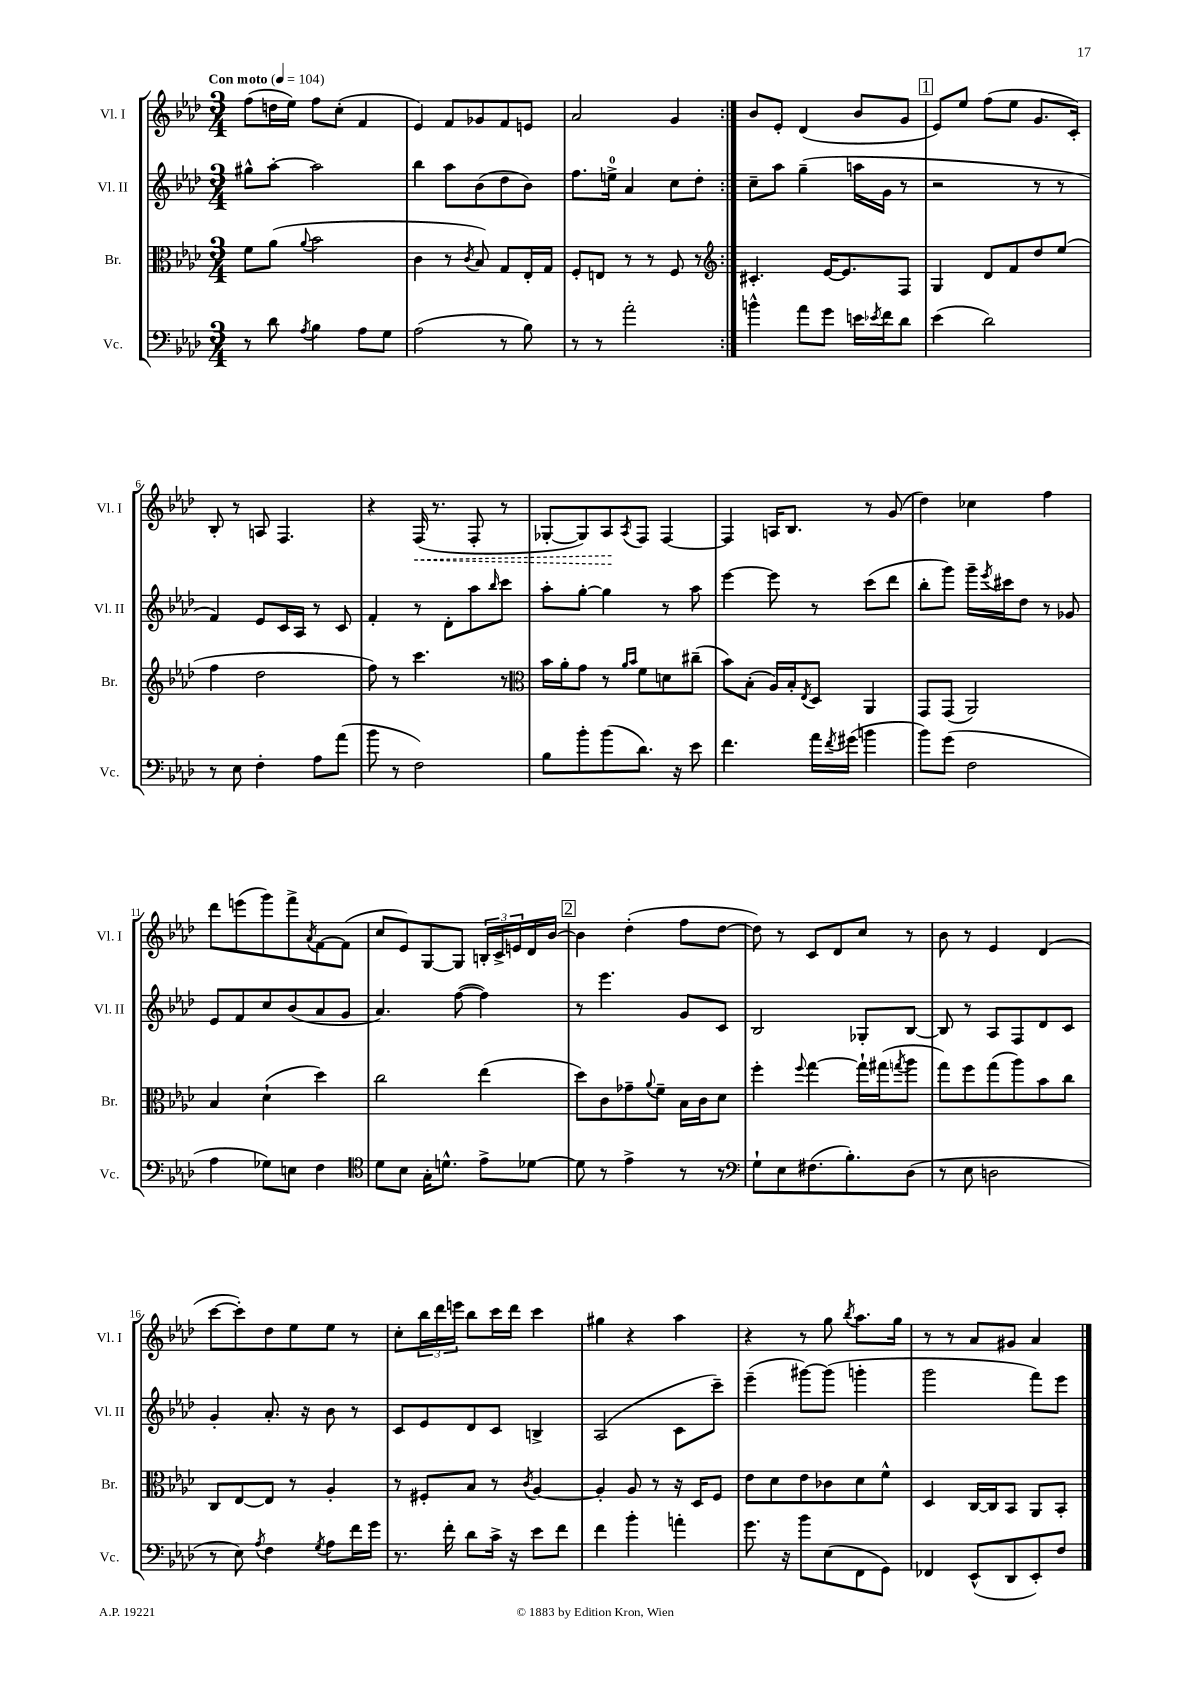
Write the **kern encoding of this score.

**kern	**kern	**kern	**kern
*staff4	*staff3	*staff2	*staff1
*clefF4	*clefC3	*clefG2	*clefG2
*k[b-e-a-d-]	*k[b-e-a-d-]	*k[b-e-a-d-]	*k[b-e-a-d-]
*M3/4	*M3/4	*M3/4	*M3/4
*MM104	*MM104	*MM104	*MM104
8r	8f\L	8gg#^^\L	(8ff\L
8d-\	(8a-\J	[8aa-'\J	16dd\L
.	.	.	16ee-\JJ)
8qA-/	8qqa-/	.	.
4B-\	2b-\	2aa-\]	8ff\L
.	.	.	(8cc'\J
8A-\L	.	.	4f/
8G\J	.	.	.
=	=	=	=
(2A-\	4c\	4bb-\	4e-/)
.	8r	8aa-\L	8f/L
.	8qc/	.	.
.	8B-/)	(8b-\	8g-/
8r	8G/L	8dd-\	8f/
8B-\)	16E-'/L	8b-\J)	8e/J
.	16G/JJ	.	.
=	=	=	=
8r	8F'/L	8.ff\L	2a-/
8r	8E/J	.	.
.	.	16ee^\Jk	.
2a-'\	8r	4a-/	.
.	8r	.	.
.	8F/	8cc\L	4g/
.	8r	8dd-'\J	.
=:|!	=:|!	=:|!	=:|!
*	*clefG2	*	*
4b^^\	4.c#'/	8cc~\L	8b-/L
.	.	8aa-\J	8e-'/J
8a-\L	.	(4gg~\	(4d-/
8g\J	[16e-/LK	.	.
.	8.e-/]	.	.
16e\LL	.	16aa\LL	8b-/L
8qe-/	.	.	.
16f\J	.	16g\JJ	.
8d-\J	8F/J	8r	8g/J
=	=	=	=
(4e-\	4G/	2r	8e-/L)
.	.	.	8ee-/J
2d-\)	8d-/L	.	(8ff\L
.	8f/	.	8ee-\J
.	8dd-/	8r	8.g/L
.	(8ee-/J	8r	.
.	.	.	16c'/Jk)
=	=	=	=
8r	4ff\	4f/)	8B-'/
8E-\	.	.	8r
4F'\	2dd-\	8e-/L	8A/
.	.	16c/L	4.F/
.	.	16A-/JJ	.
8A-\L	.	8r	.
(8a-\J	.	8c/	.
=	=	=	=
8b-\	8ff\)	4f'/	4r
8r	8r	.	.
2F\)	4.ccc\	8r	(16F/
.	.	.	8.r
.	.	8d-'\L	.
.	.	8aa-\	8F'/
.	.	16qqbb-/	.
.	8r	8ccc\J	8r
=	=	=	=
*	*clefC3	*	*
8B-\L	16b-\LL	8aa-'\L	[8G-'/L
.	16a-'\J	.	.
8b-'\	8g\J	[8gg'\J	8G-/])
(8b-\	8r	4gg\]	8A-/
.	16qqa-/LL	.	.
.	16qqb-/JJ	.	8qA-/
8.d-\J)	8f\L	.	8F/J
.	8d\	8r	[4F/
16r	.	.	.
8e-\	(8cc#~\J	8aa-\	.
=	=	=	=
4.f\	8b-\L)	[4eee-\	4F/]
.	(8B-'\J	.	.
.	16A-/LL)	8eee-\]	16A/LK
.	16B-'/J	.	8.B-/J
.	8qE-/	.	.
16a-\LL	8D-/J	8r	.
8qf/	.	.	.
(16g#\JJ	.	.	.
4b\	4AA-/	(8ccc\L	8r
.	.	8ddd-\J	(8g/
=	=	=	=
8b-\L)	8GG/L	8bb-'\L	4dd-\)
(8g\J	(8GG/J	8ggg\J)	.
2F\	2AA-/)	16ggg~\LL	4cc-\
.	.	8qeee-/	.
.	.	16ccc#\J	.
.	.	8dd-\J	.
.	.	8r	4ff\
.	.	8g-/	.
=	=	=	=
4A-\	4B-/	8e-/L	8ddd-\L
.	.	8f/	(8eee\
8G-\L)	(4d-`\	8cc/	8ggg\)
8E\J	.	(8b-/	8fff^\
.	.	.	8qa-/
4F\	4dd-\)	8a-/	[8f\
.	.	8g/J	(8f\]J
=	=	=	=
*clefC4	*	*	*
8d-\L	2cc\	4.a-/)	8cc/L
8B-\J	.	.	8e-/)
16G'\LK	.	.	[8G/
8.d^^\J	.	.	.
.	.	([8ff\	8G/]J
8e-^\L	(4ee-\	4ff\])	24B'/LL
.	.	.	24c^/
.	.	.	24e/
[8d-\J	.	.	16d-/
.	.	.	[16b-/JJ
=	=	=	=
8d-\]	8dd-\L)	8r	4b-\]
8r	8c\	4.eee-\	.
4e-^\	8g-~\	.	(4dd-'\
.	8qqa-/	.	.
.	8f~\J	.	.
8r	16B-\LL	8g/L	8ff\L
.	16c\J	.	.
8r	8d-\J	8c/J	[8dd-\J
=	=	=	=
*clefF4	*	*	*
8G`\L	4ff'\	2B-/	8dd-\])
8E-\	.	.	8r
.	8qqff/	.	.
(8.F#\	[4gg\	.	8c/L
.	.	.	8d-/
8.B-'\)	.	.	.
.	16gg`\]LL	8G-'/L	8cc/J
.	(16gg#\J	.	.
.	8qgg/	.	.
(8D-\J	8aa-\J	[8B-/J	8r
=	=	=	=
8r	8gg\L)	8B-/]	8b-\
8E-\	8ff\	8r	8r
2D\	(8gg\	8A-/L	4e-/
.	8aa-\)	8F/	.
.	8b-\	8d-/	(4d-/
.	8cc\J	8c/J	.
=	=	=	=
8r	8C/L	4g'/	[8ccc\L
8E-\)	[8E-/	.	8ccc'\])
8qA-/	.	.	.
4F\	8E-/]J	8.a-'/	8dd-\
.	8r	.	8ee-\
.	.	16r	.
8qG/	.	.	.
8A-\L	4A-'/	8b-\	8ee-\J
16f\L	.	8r	8r
16g\JJ	.	.	.
=	=	=	=
8.r	8r	8c/L	8cc'\L
.	8F#'/L	8e-/	24bb-\L
.	.	.	24ddd-\
16f'\	.	.	.
.	.	.	24eee\JJ
8d-\L	8B-/J	8d-/	8bb-\L
16c^\Jk	8r	8c/J	16ccc\L
16r	.	.	16ddd-\JJ
.	8qc/	.	.
8e-\L	[4A-/	4B^/	4ccc\
8f\J	.	.	.
=	=	=	=
4f\	4A-'/]	(2A-/	4gg#\
4b-'\	8A-/	.	4r
.	8r	.	.
4a'\	16r	8c\L	4aa-\
.	16D-/LK	.	.
.	8F/J	8ccc~\J)	.
=	=	=	=
8.g\	8e-\L	(4eee-~\	4r
.	8d-\	.	.
16r	.	.	.
8b-\L	8e-\	[8ggg#\L)	8r
(8E-\	8c-\	(8ggg#\]J	8gg\
.	.	.	8qbb-/
8FF\	8d-\	4ggg'\	8.aa-\L
8GG\J)	8f^^\J	.	.
.	.	.	16gg\Jk
=	=	=	=
4FF-/	4D-/	2ggg\	8r
.	.	.	8r
(8EE-^^/L	[16C/LL	.	8a-/L
.	16C/]J	.	.
8DD-/	8BB-/J	.	8g#/J
8EE-'/)	8AA-/L	8fff\L)	4a-/
8F/J	8BB-'/J	8eee-\J	.
==	==	==	==
*-	*-	*-	*-
